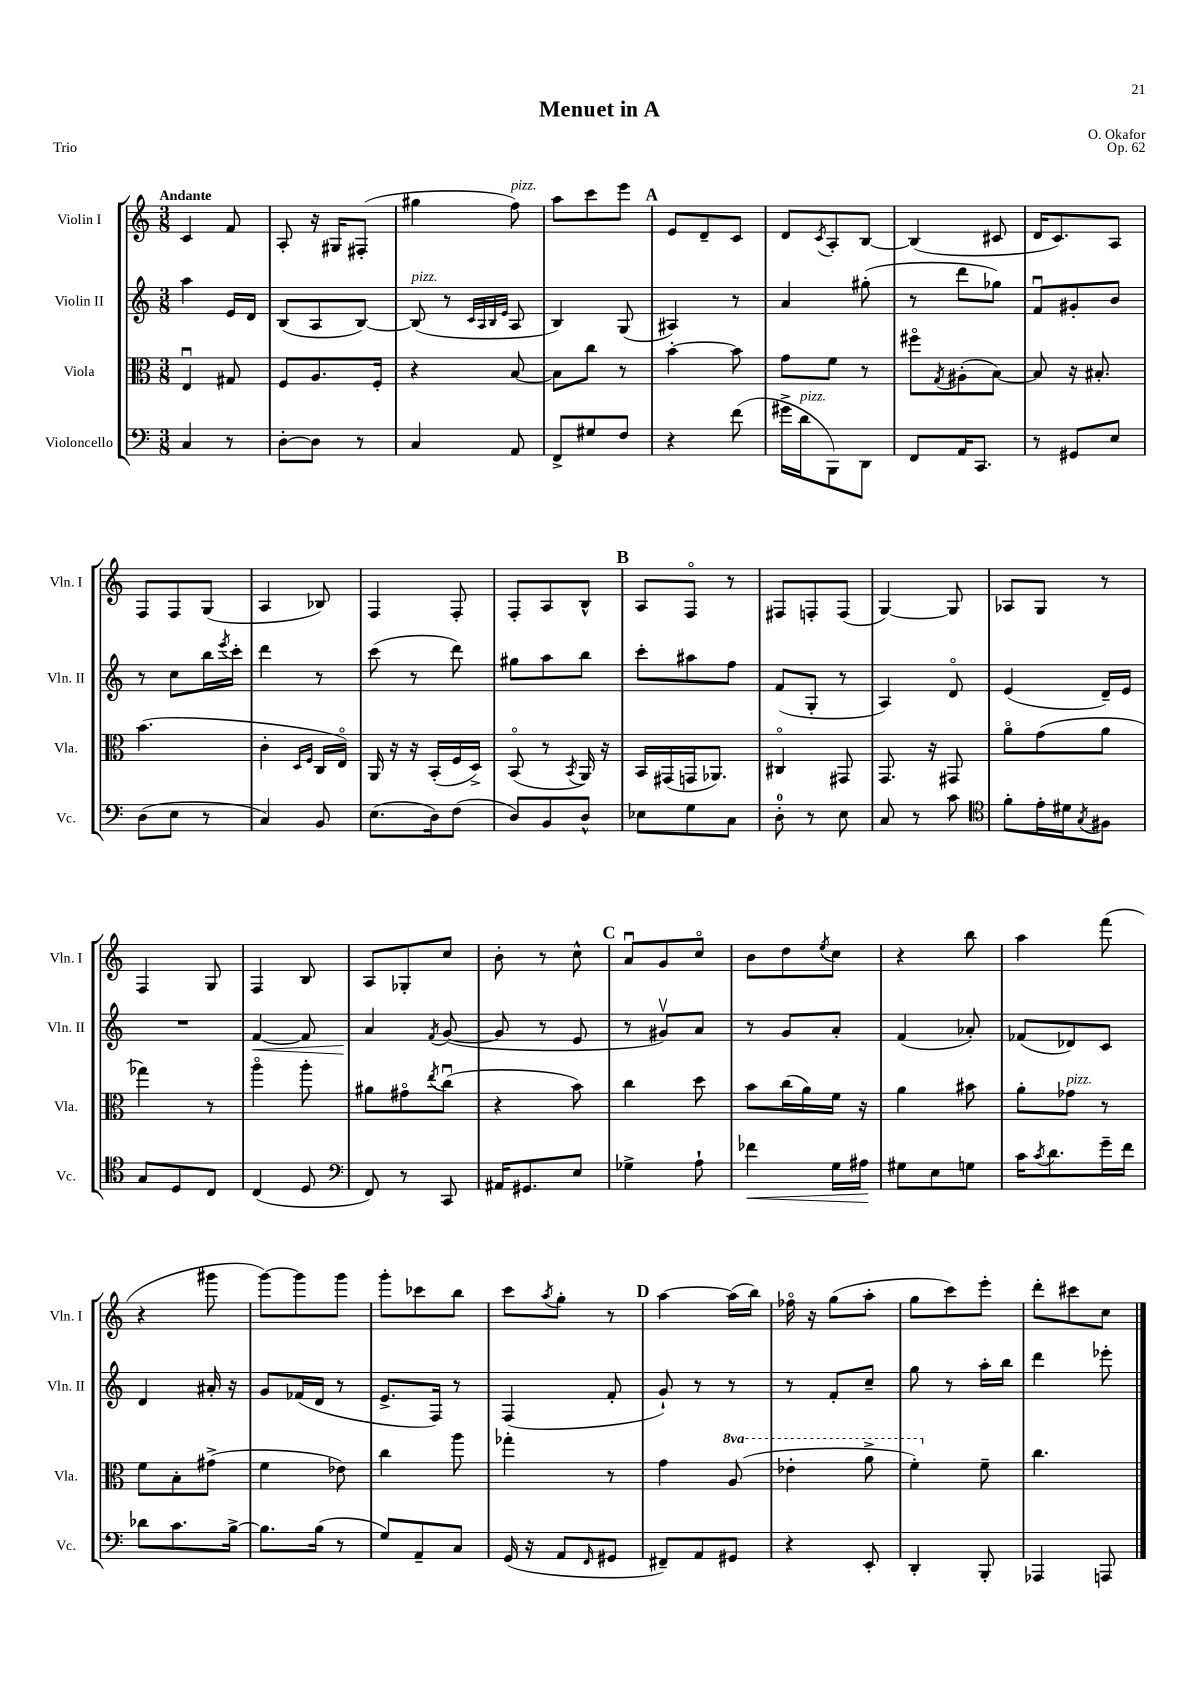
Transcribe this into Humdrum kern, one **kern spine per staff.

**kern	**dynam	**kern	**kern	**dynam	**kern
*part4	*part4	*part3	*part2	*part2	*part1
*staff4	*staff4	*staff3	*staff2	*staff2	*staff1
*I"Violoncello	*	*I"Viola	*I"Violin II	*	*I"Violin I
*I'Vc.	*	*I'Vla.	*I'Vln. II	*	*I'Vln. I
*clefF4	*	*clefC3	*clefG2	*	*clefG2
*k[]	*	*k[]	*k[]	*	*k[]
*M3/8	*	*M3/8	*M3/8	*	*M3/8
=1	=1	=1	=1	=1	=1
!	!	!	!	!	!LO:TX:a:B:t=Andante
4C/	.	4Eu/	4aa\	.	4c/
8r	.	8G#X/	16e/LL	.	8f/
.	.	.	16d/JJ	.	.
=2	=2	=2	=2	=2	=2
[8D'\L	.	8F/L	(8B/L	.	8A'/
8D\J]	.	8.A/	8A/	.	16r
.	.	.	.	.	16G#X/KL
8r	.	.	[8B/J)	.	(8F#X'/J
.	.	16F'/Jk	.	.	.
=3	=3	=3	=3	=3	=3
!	!	!	!LO:TX:a:i:t=pizz.	!	!
4C/	.	4r	(8B/]	.	4gg#X\
.	.	.	8r	.	.
.	.	.	32qqc/LLL	.	.
.	.	.	32qqA/	.	.
.	.	.	32qqB/	.	.
.	.	.	32qqe/JJJ	.	.
!	!	!	!	!	!LO:TX:a:i:t=pizz.
8AA/	.	[8B/	8A/	.	8ff\)
=4	=4	=4	=4	=4	=4
8FF^/L	.	8B\L]	4B/)	.	8aa\L
8G#X/	.	8cc\J	.	.	8ccc\
8F/J	.	8r	(8G/	.	8eee\J
!!LO:REH:place=s1:t=A
=5	=5	=5	=5	=5	=5
4r	.	[4b'\	4A#X/)	.	8e/L
.	.	.	.	.	8d~/
(8f\	.	8b\]	8r	.	8c/J
=6	=6	=6	=6	=6	=6
16g#X^\LL	.	8g\L	4a/	.	8d/L
!LO:TX:a:i:t=pizz.	!	!	!	!	!
16d\J	.	.	.	.	.
.	.	.	.	.	8qc/
8BBB\)	.	8f\J	.	.	8A'/
8DD\J	.	8r	(8gg#X'\	.	[8B/J
=7	=7	=7	=7	=7	=7
8FF/L	.	8ff#X\L	8r	.	(4B/]
.	.	8qG/	.	.	.
16AA/K	.	(8A#X'\	8ddd\L	.	.
8.CC/J	.	.	.	.	.
.	.	[8B\J)	8gg-X\J)	.	8c#X/
=8	=8	=8	=8	=8	=8
8r	.	8B/]	8fu/L	.	16d/KL
.	.	.	.	.	8.c/)
8GG#X/L	.	16r	8g#X'/	.	.
.	.	8.B#X'/	.	.	.
8E/J	.	.	8b/J	.	8A/J
!!LO:LB:g=z
=9	=9	=9	=9	=9	=9
(8D\L	.	(4.b\	8r	.	8F/L
8E\J	.	.	8cc\L	.	8F/
8r	.	.	16bb\L	.	(8G/J
.	.	.	8qeee/	.	.
.	.	.	16ccc'\JJ	.	.
=10	=10	=10	=10	=10	=10
4C/)	.	4c'\	4ddd\	.	4A/
.	.	16qqD/LL	.	.	.
.	.	16qqF/JJ	.	.	.
8BB/	.	16C/LL	8r	.	8B-X/)
.	.	16E/JJ)	.	.	.
=11	=11	=11	=11	=11	=11
(8.E\L	.	16AA/	(8ccc\	.	4F/
.	.	16r	.	.	.
.	.	16r	8r	.	.
16D\k)	.	(16BB'/LL	.	.	.
(8F\J	.	16F/	8ddd\)	.	8F'/
.	.	16D^/JJ)	.	.	.
=12	=12	=12	=12	=12	=12
8D/L)	.	(8BB/	8gg#X\L	.	8F'/L
8BB/	.	8r	8aa\	.	8A/
.	.	8qBB/	.	.	.
8D^^/J	.	16AA/)	8bb\J	.	8B^^/J
.	.	16r	.	.	.
!!LO:REH:place=s1:t=B
=13	=13	=13	=13	=13	=13
8E-X\L	.	16BB/LL	8ccc'\L	.	8A/L
.	.	(16GG#X/	.	.	.
8G\	.	16GGn/J	8aa#X\	.	8F/J
.	.	8.AA-X/J)	.	.	.
8C\J	.	.	8ff\J	.	8r
=14	=14	=14	=14	=14	=14
8D'\	.	4C#X/	(8f/L	.	8F#X/L
8r	.	.	8G'/J	.	8Fn'/
8E\	.	8GG#X/	8r	.	(8F/J
=15	=15	=15	=15	=15	=15
8C/	.	8.GG/	4A/)	.	[4G/)
8r	.	.	.	.	.
.	.	16r	.	.	.
8c\	.	8GG#X/	8d/	.	8G/]
=16	=16	=16	=16	=16	=16
*clefC4	*	*	*	*	*
8f'\L	.	8a\L	(4e/	.	8A-X/L
16e'\L	.	(8g\	.	.	8G/J
16d#X\J	.	.	.	.	.
8qG/	.	.	.	.	.
8F#X\J	.	8a\J	16d~/LL)	.	8r
.	.	.	16e/JJ	.	.
!!LO:LB:g=z
=17	=17	=17	=17	=17	=17
8G/L	.	4gg-X\)	4.r	.	4F/
8D/	.	.	.	.	.
8C/J	.	8r	.	.	8G/
=18	=18	=18	=18	=18	=18
!	!	!	!	!LO:HP:b	!
(4C/	.	4aa\	[4f/	<	4F/
8D/	.	8aa'\	8f/]	.	8B/
=19	=19	=19	=19	=19	=19
*clefF4	*	*	*	*	*
8FF/)	.	8a#X\L	4a/	.	8A/L
8r	.	8g#X\	.	.	8G-X'/
.	.	8qee/	8qf/	.	.
8CC/	.	(8ccu\J	([8g/	[	8cc/J
=20	=20	=20	=20	=20	=20
16AA#X/KL	.	4r	8g/]	.	8b'\
8.GG#X/	.	.	.	.	.
.	.	.	8r	.	8r
8E/J	.	8b\)	8e/	.	8cc^^\
!!LO:REH:place=s1:t=C
=21	=21	=21	=21	=21	=21
4G-X^\	.	4cc\	8r	.	8au/L
.	.	.	8g#Xv/L)	.	8g/
8A`\	.	8dd\	8a/J	.	8cc/J
=22	=22	=22	=22	=22	=22
!	!LO:HP:b	!	!	!	!
4f-X\	<	8b\L	8r	.	8b\L
.	.	(16cc\L	8g/L	.	8dd\
.	.	16a\)	.	.	.
.	.	.	.	.	8qee/
16G\LL	.	16f\JJ	8a'/J	.	8cc\J
16A#X\JJ	.	16r	.	.	.
.	[	.	.	.	.
=23	=23	=23	=23	=23	=23
8G#X\L	.	4a\	(4f/	.	4r
8E\	.	.	.	.	.
8Gn\J	.	8b#X\	8a-X'/)	.	8bb\
=24	=24	=24	=24	=24	=24
16c\KL	.	8a'\L	(8f-X/L	.	4aa\
8qc/	.	.	.	.	.
8.d\	.	.	.	.	.
!	!	!LO:TX:a:i:t=pizz.	!	!	!
.	.	8g-X\J	8d-X/)	.	.
16g~\L	.	8r	8c/J	.	(8fff\
16f\JJ	.	.	.	.	.
!!LO:LB:g=z
=25	=25	=25	=25	=25	=25
8d-X\L	.	8f\L	4d/	.	4r
8.c\	.	8B'\	.	.	.
.	.	(8g#X^\J	16a#X'/	.	8ggg#X\
[16B^\Jk	.	.	16r	.	.
=26	=26	=26	=26	=26	=26
8.B\L]	.	4f\	8g/L	.	[8ggg\L)
.	.	.	(16f-X/L	.	8ggg\]
(16B\Jk	.	.	16d/JJ	.	.
8r	.	8e-X\)	8r	.	8ggg\J
=27	=27	=27	=27	=27	=27
8G/L)	.	4cc\	8.e^/L	.	8ggg'\L
8AA~/	.	.	.	.	8ccc-X\
.	.	.	16F/Jk)	.	.
8C/J	.	8aa\	8r	.	8bb\J
=28	=28	=28	=28	=28	=28
(16GG/	.	4gg-X'\	(4F/	.	8ccc\L
16r	.	.	.	.	.
.	.	.	.	.	8qaa/
8AA/L	.	.	.	.	8gg'\J
16qqFF/	.	.	.	.	.
8GG#X/J	.	8r	8f'/	.	8r
!!LO:REH:place=s1:t=D
=29	=29	=29	=29	=29	=29
8FF#X~/L)	.	4g\	8g`/)	.	[4aa\
8AA/	.	.	8r	.	.
*	*	*8va	*	*	*
8GG#X/J	.	(8a/	8r	.	(16aa\LL]
.	.	.	.	.	16bb\JJ)
=30	=30	=30	=30	=30	=30
4r	.	4ee-X'\	8r	.	16ff-X\
.	.	.	.	.	16r
.	.	.	8f'/L	.	(8gg\L
8EE'/	.	8aa^\	8cc~/J	.	8aa'\J
=31	=31	=31	=31	=31	=31
4DD'/	.	4ff'\)	8gg\	.	8gg\L
.	.	.	8r	.	8ccc\)
*	*	*X8va	*	*	*
8BBB'/	.	8f~\	16aa'\LL	.	8eee'\J
.	.	.	16bb\JJ	.	.
=32	=32	=32	=32	=32	=32
4AAA-X/	.	4.cc\	4ddd\	.	8ddd'\L
.	.	.	.	.	8ccc#X\
8AAAn/	.	.	8eee-X'\	.	8cc\J
==	==	==	==	==	==
*-	*-	*-	*-	*-	*-
